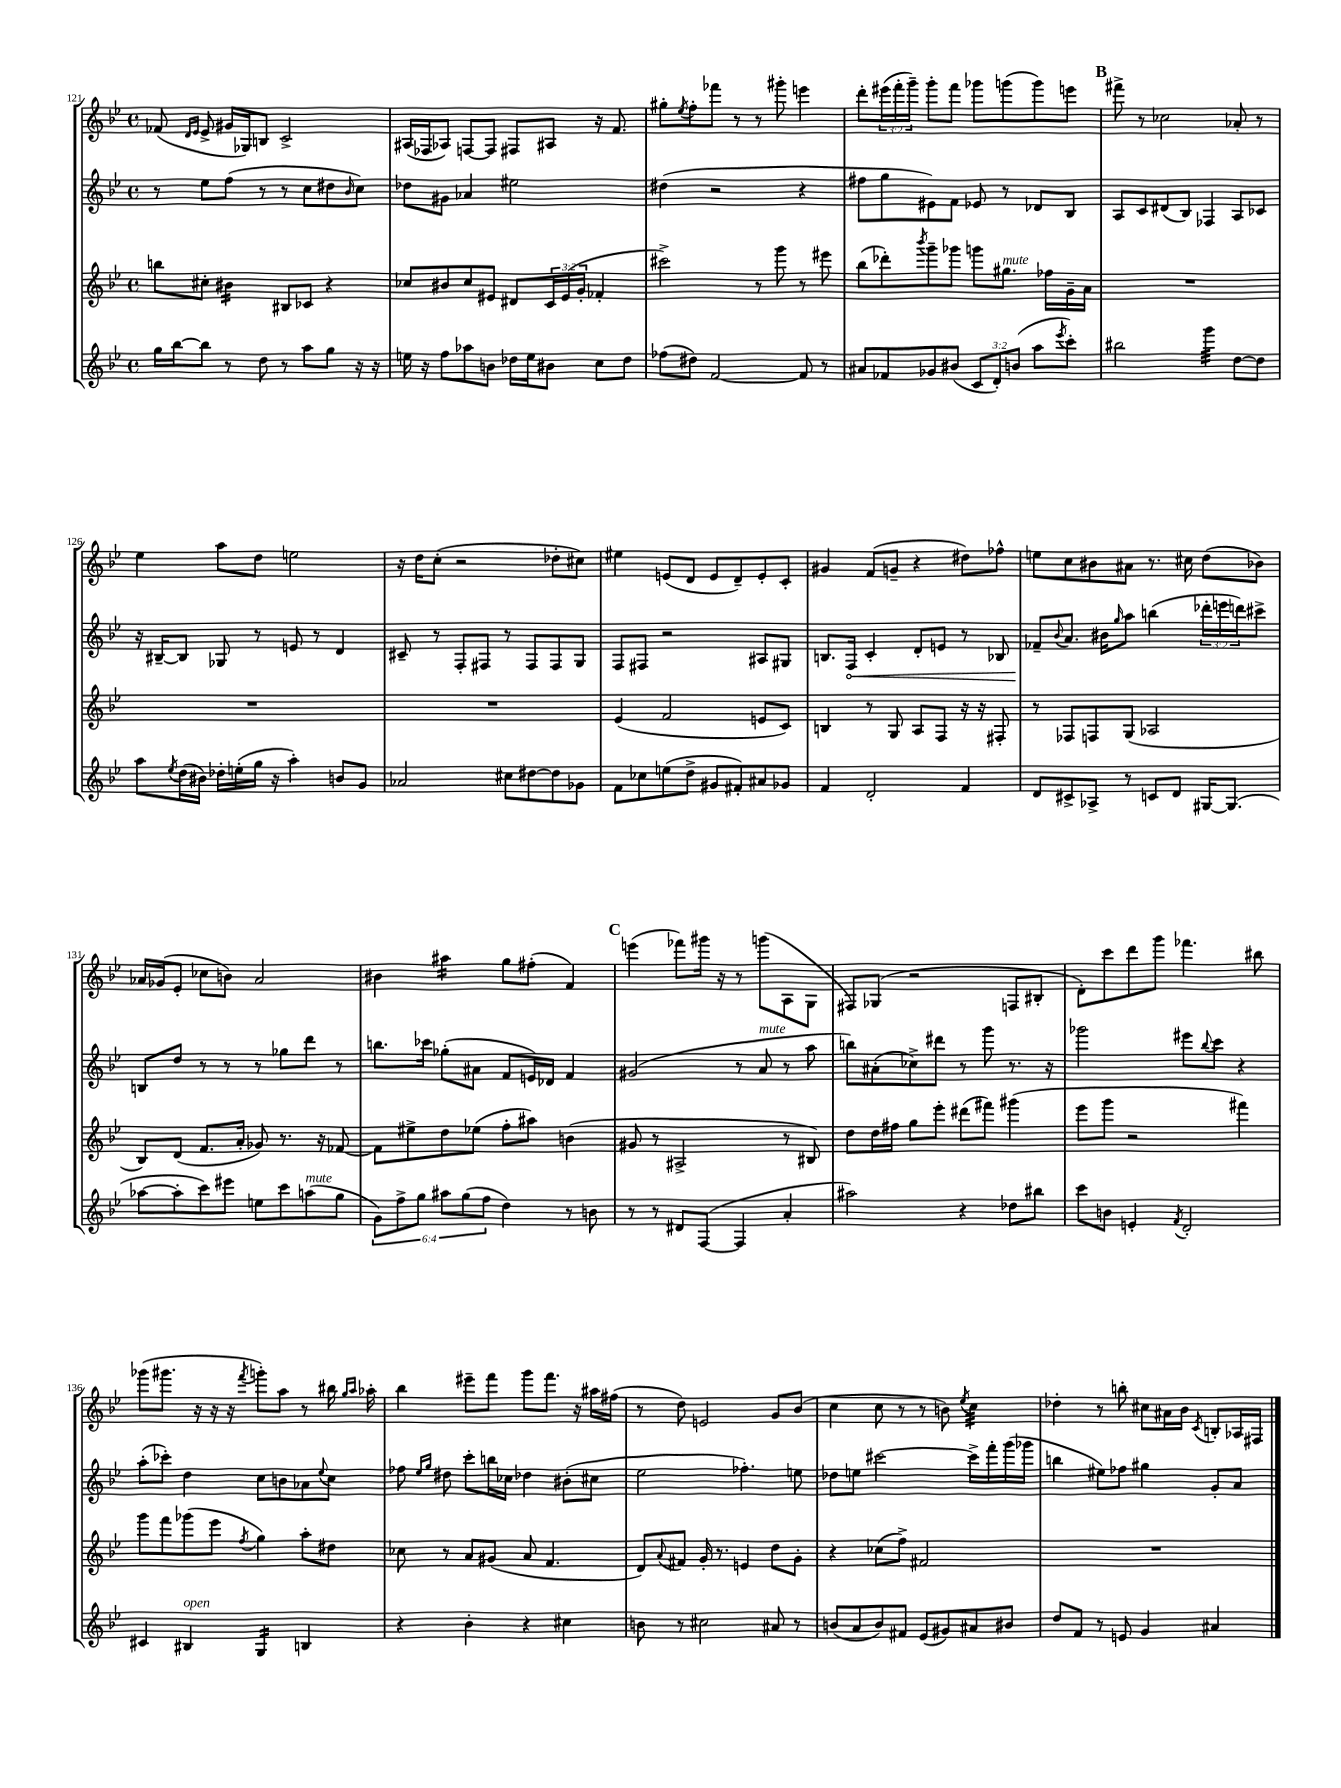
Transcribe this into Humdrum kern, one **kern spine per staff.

**kern	**kern	**kern	**kern
*staff4	*staff3	*staff2	*staff1
*clefG2	*clefG2	*clefG2	*clefG2
*k[b-e-]	*k[b-e-]	*k[b-e-]	*k[b-e-]
*M4/4	*M4/4	*M4/4	*M4/4
*met(c)	*met(c)	*met(c)	*met(c)
16gg\LL	8bb\L	8r	(8f-/
[16bb-\J	.	.	.
.	.	.	16qqd/LL
.	.	.	16qqe-/JJ
8bb-\]J	8cc#'\J	8ee-\L	8e-^/
8r	4b#\	(8ff\J	16g#/LL
.	.	.	16G-/J)
8dd\	.	8r	8B/J
8r	8B#/L	8r	2c^/
8aa\L	8c-/J	8cc\L	.
8gg\J	4r	8dd#\	.
.	.	16qqb-/	.
16r	.	8cc\J)	.
16r	.	.	.
=	=	=	=
16ee\	8cc-/L	8dd-\L	(16A#/LL
16r	.	.	16F-/J
8ff\L	8b#/	8g#\J	8A-/J)
8aa-\	8cc-/	4a-/	[8F/L
8b\J	8e#/J	.	8F/]J
16dd-\LL	8d#/L	2ee#\	8F#/L
16ee\J	.	.	.
8b#\J	24c/L	.	8A#/J
.	(24e#/	.	.
.	24g'/JJ	.	.
8cc\L	4f-'/	.	16r
.	.	.	8.f/
8dd-\J	.	.	.
=	=	=	=
(8ff-\L	2ccc#^\)	(4dd#\	8gg#'\L
.	.	.	8qee-/
8dd#\J)	.	.	8ff'\
[2f/	.	2r	8fff-\J
.	.	.	8r
.	8r	.	8r
.	8ggg\	.	8ggg#'\
8f/]	8r	4r	4eee\
8r	8eee#\	.	.
=	=	=	=
8a#/L	(8bb-\L	8ff#\L	8ddd'\L
8f-/	8ddd-'\)	8gg\	(24eee#\L
.	.	.	24fff'\
.	.	.	24ggg~\JJ)
.	8qbbb-/	.	.
8g-/	8ggg~\	8e#\)	8ggg'\L
(8b#/J	8ggg-\J	8f\J	8fff\J
12c/L	8ggg\L	8e-/	8ggg-\L
12d'/)	.	.	.
.	8.gg#\J	8r	(8ggg\
(12b/J	.	.	.
8aa\L	.	8d-/L	8ggg\)
.	16ff-\LL	.	.
8qeee-/	.	.	.
8ccc'\J)	16g~\	8B-/J	8eee\J
.	16a\JJ	.	.
=	=	=	=
2bb#\	1r	8A/L	8fff#^\
.	.	8c/	8r
.	.	(8d#/	2cc-\
.	.	8B-/J)	.
4ggg\	.	4F-/	.
[8dd\L	.	8A/L	8a-'/
8dd\]J	.	8c-/J	8r
=	=	=	=
8aa\L	1r	16r	4ee-\
.	.	[16B#~/LK	.
8qee-/	.	.	.
(16dd\L	.	8B#/]J	.
16b#\JJ)	.	.	.
16dd-'\LL	.	8G-/	8aa\L
(16ee'\	.	.	.
16gg\JJ	.	8r	8dd\J
16r	.	.	.
4aa'\)	.	8e/	2ee\
.	.	8r	.
8b/L	.	4d/	.
8g/J	.	.	.
=	=	=	=
2a-/	1r	8c#~/	16r
.	.	.	16dd\LK
.	.	8r	(8cc'\J
.	.	8F'/L	2r
.	.	8F#/J	.
8cc#\L	.	8r	.
[8dd#\	.	8F#/L	.
8dd#\]	.	8F#/	8dd-'\L
8g-\J	.	8G/J	8cc#\J)
=	=	=	=
8f\L	(4e-/	8F/L	4ee#\
8cc-\	.	8F#/J	.
(8ee\	2f/	2r	(8e/L
8dd^\J	.	.	8d/J
8g#/L	.	.	8e/L
8f#'/)	.	.	8d~/)
8a#/	8e/L	8A#/L	8e'/
8g-/J	8c/J)	8G#/J	8c'/J
=	=	=	=
4f/	4B/	8.B/L	4g#/
.	.	16F/Jk	.
2d'/	8r	4c'/	(8f/L
.	8G/	.	8g~/J
.	8A/L	8d'/L	4r
.	8F/J	8e/J	.
4f/	16r	8r	8dd#\L)
.	16r	.	.
.	8F#'/	8B-/	8ff-^^\J
=	=	=	=
8d/L	8r	8f-~/L	8ee\L
.	.	8qqb-/	.
8c#^/	8F-/L	8.a/J	8cc\
8A-^/J	8F/	.	8b#\
.	.	16b#\LK	.
.	.	16qqgg/	.
8r	(8G/J	8aa\J	8a#\J
8c/L	2A-/	(4bb\	8.r
8d/J	.	.	.
.	.	.	16cc#\
[16G#/LK	.	24ddd-'\LL	(8dd\L
.	.	24eee\	.
(8.G#/]J	.	.	.
.	.	24ddd\J)	.
.	.	8ccc#^\J	8b-\J)
=	=	=	=
[8aa-\L	8B-/L)	8B/L	16a-/LL
.	.	.	(16g-/J
8aa-'\]	(8d/J	8dd/J	8e-'/J
8ccc\)	8.f/L	8r	8cc-\L
8eee#\J	.	8r	8b\J)
.	16a'/Jk	.	.
8ee\L	8g-/)	8r	2a-/
8ccc\	8.r	8gg-\L	.
(8aa\	.	8ddd\J	.
.	16r	.	.
8gg\J	[8f-/	8r	.
=	=	=	=
12g\L)	8f-\]L	8.bb\L	4b#\
12ff^\	.	.	.
.	8ee#^\	.	.
12gg\J	.	.	.
.	.	16ccc-\Jk	.
12aa#\L	8dd\	(8gg-'\L	4aa#\
(12gg\	.	.	.
.	(8ee-\J	8a#\J	.
12ff\J	.	.	.
4dd\)	8ff'\L	8f/L	8gg\L
.	8aa#\J)	16e/L)	(8ff#'\J
.	.	16d-/JJ	.
8r	(4b\	4f/	4f/)
8b\	.	.	.
=	=	=	=
8r	8g#/	(2g#/	(4eee\
8r	8r	.	.
8d#/L	2A#^/	.	8fff-\L)
([8F/J	.	.	16ggg#\Jk
.	.	.	16r
4F/]	.	8r	8r
.	.	8a/	(8ggg\L
4a'/	8r	8r	8A\
.	8B#/)	8aa\	8G\J
=	=	=	=
2aa#\)	8dd\L	8bb\L)	8F#/L)
.	16dd\L	(8a#'\	(8G-/J
.	16ff#\JJ	.	.
.	8gg\L	8cc-^\)	2r
.	8eee-'\J	8ddd#\J	.
4r	(8ddd#\L	8r	.
.	8fff#\J)	8ggg\	.
8dd-\L	(4ggg#\	8.r	8F/L
8bb#\J	.	.	8B#'/J
.	.	16r	.
=	=	=	=
8ccc\L	8eee-\L	2ggg-\	8d'\L)
8b\J	8ggg\J	.	8ccc\
4e'/	2r	.	8ddd\
.	.	.	8ggg\J
8qf/	.	.	.
2d'/	.	8eee#\L	4.fff-\
.	.	8qqbb-/	.
.	.	8ccc\J	.
.	4fff#\)	4r	.
.	.	.	8bb#\
=	=	=	=
4c#/	8ggg\L	(8aa'\L	(8ggg-\L
.	8fff\	8ccc-'\J)	8.ggg#\J
4B#/	(8ggg-\	4dd\	.
.	.	.	16r
.	8eee-\J	.	16r
.	.	.	16r
.	8qff/	.	8qfff/
4G/	4gg\)	8cc\L	8ggg'\L)
.	.	8b\	8aa\J
4B/	8aa'\L	8a-\	8r
.	.	8qqee-/	.
.	8dd#\J	8cc\J	16bb#\
.	.	.	16qqgg/LL
.	.	.	16qqaa/JJ
.	.	.	16aa-'\
=	=	=	=
4r	8cc-\	8ff-\	4bb-\
.	.	16qqee-/LL	.
.	.	16qqgg/JJ	.
.	8r	8dd#\	.
4b-'\	8a/L	8ccc'\L	8eee#~\L
.	(8g#/J	16bb\L	8fff\J
.	.	16cc-\JJ	.
4r	8a/	4dd-\	8ggg\L
.	4.f/	.	8.fff\J
4cc#\	.	(8b#'\L	.
.	.	.	16r
.	.	8cc#\J	16aa#\LL
.	.	.	(16ff#\JJ
=	=	=	=
8b\	8d/L)	2ee-\	8r
.	8qqa/	.	.
8r	8f#/J	.	8dd\)
2cc#\	16g'/	.	2e/
.	8.r	.	.
.	4e/	4.ff-'\)	.
8a#/	8dd\L	.	8g/L
8r	8g'\J	8ee\	(8b-/J
=	=	=	=
(8b/L	4r	8dd-\L	4cc\
8a/	.	8ee\J	.
8b/)	(8cc-\L	[2ccc#\	8cc\
8f#/J	8ff^\J)	.	8r
(8e-/L	2f#/	.	8r
8g#/)	.	.	8b\)
.	.	.	8qee-/
8a#/	.	16ccc#^\]LL	4cc\
.	.	16fff'\	.
8b#/J	.	(16ggg\	.
.	.	16ggg-\JJ	.
=	=	=	=
8dd/L	1r	4bb\	4dd-'\
8f/J	.	.	.
8r	.	8ee#\L)	8r
8e/	.	8ff-\J	8bb'\
4g/	.	4gg#\	8cc#\L
.	.	.	16a#\L
.	.	.	16b-\JJ
.	.	.	8qc/
4a#/	.	8g'/L	8B'/L
.	.	8a/J	16A-/L
.	.	.	16F#/JJ
==	==	==	==
*-	*-	*-	*-
